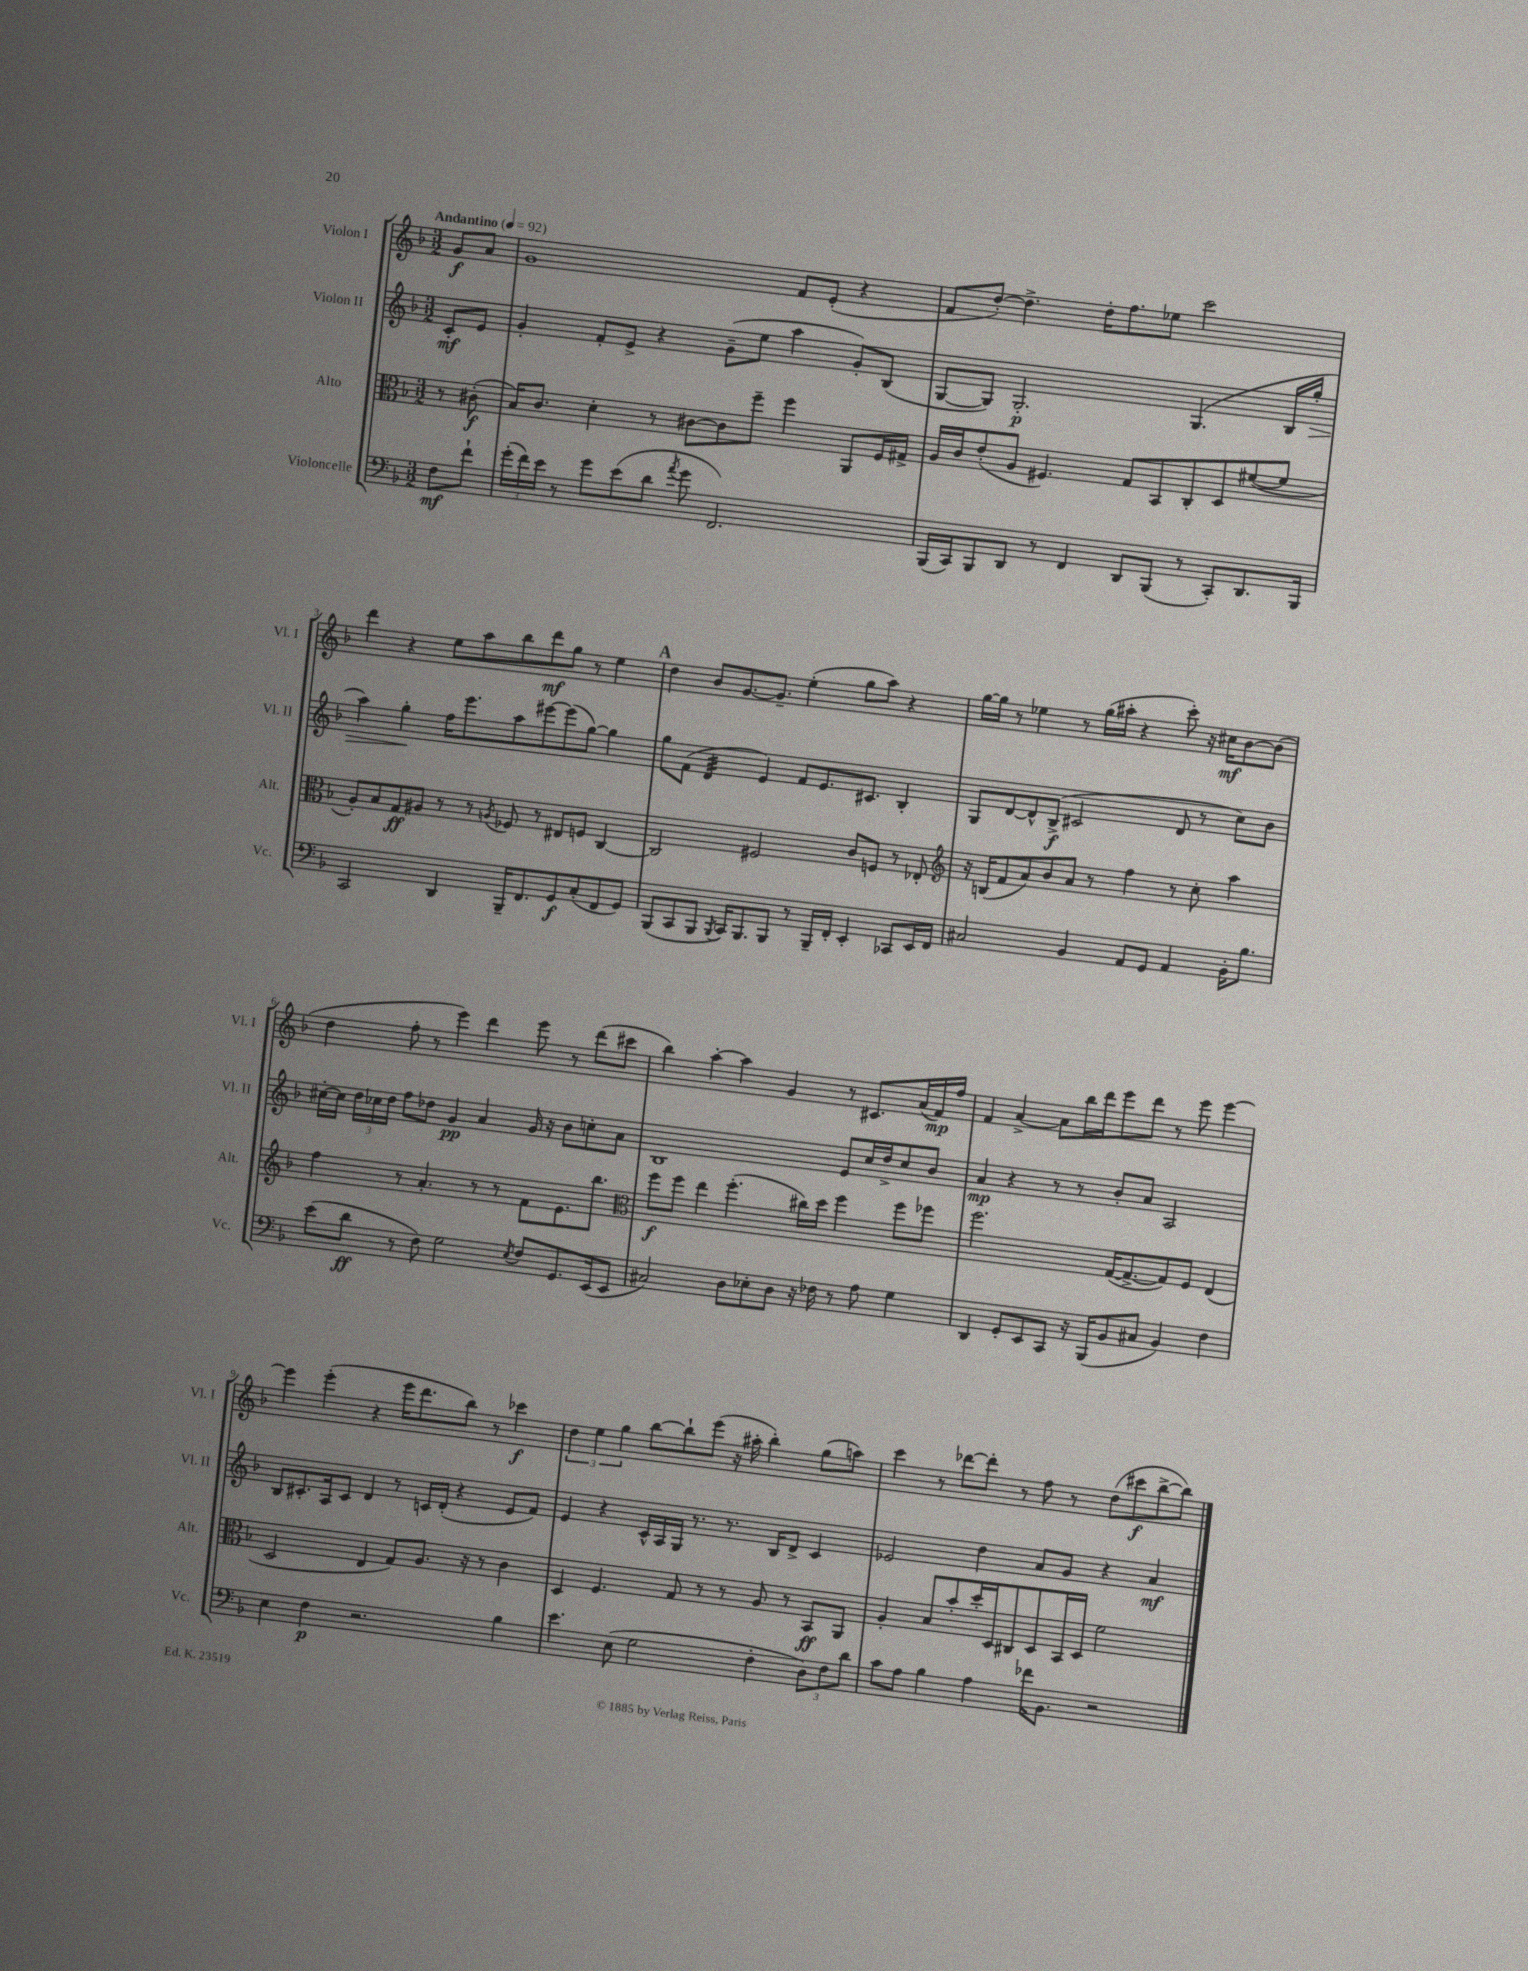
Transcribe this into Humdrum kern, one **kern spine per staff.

**kern	**dynam	**kern	**dynam	**kern	**dynam	**kern	**dynam
*part4	*part4	*part3	*part3	*part2	*part2	*part1	*part1
*staff4	*staff4	*staff3	*staff3	*staff2	*staff2	*staff1	*staff1
*I"Violoncelle	*	*I"Alto	*	*I"Violon II	*	*I"Violon I	*
*I'Vc.	*	*I'Alt.	*	*I'Vl. II	*	*I'Vl. I	*
*clefF4	*	*clefC3	*	*clefG2	*	*clefG2	*
*k[b-]	*	*k[b-]	*	*k[b-]	*	*k[b-]	*
*M3/2	*	*M3/2	*	*M3/2	*	*M3/2	*
*MM92	*	*MM92	*	*MM92	*	*MM92	*
=	=	=	=	=	=	=	=
!	!	!	!	!	!	!LO:TX:a:B:t=Andantino	!
8F\L	mf	8r	.	8c'/L	mf	8g/L	f
8f`\J	.	(8c#X'\	f	8e/J	.	8a/J	.
=1	=1	=1	=1	=1	=1	=1	=1
(24g'\LL	.	16B-/KL)	.	4g'/	.	1g	.
24f\)	.	.	.	.	.	.	.
.	.	8.c/J	.	.	.	.	.
24e\JJ	.	.	.	.	.	.	.
8r	.	.	.	.	.	.	.
8g\L	.	4d'\	.	8f'/L	.	.	.
(8e\	.	.	.	8e^/J	.	.	.
8d\J	.	8r	.	4r	.	.	.
8qa/	.	.	.	.	.	.	.
8g\	.	[8c#X\L	.	.	.	.	.
2.FF/)	.	8c#\]	.	(8g~\L	.	.	.
.	.	8ff~\J	.	8ee\J	.	.	.
.	.	4ff\	.	4aa\	.	8f/L	.
.	.	.	.	.	.	(8e'/J	.
.	.	8AA/L	.	8g'/L)	.	4r	.
.	.	16F/L	.	(8B-/J	.	.	.
.	.	16G#X^/JJ	.	.	.	.	.
=2	=2	=2	=2	=2	=2	=2	=2
(16BBB-/LL	.	16A/LL	.	[8G/L	.	8f/L	.
16CC/J)	.	16c/J	.	.	.	.	.
8BBB-/	.	(8e'/	.	8G/J])	.	[8dd'/J)	.
8DD/J	.	8A/J	.	2.G'/	p	4.dd^\]	.
8r	.	4.F#X/)	.	.	.	.	.
4FF/	.	.	.	.	.	.	.
.	.	.	.	.	.	16dd'\KL	.
.	.	.	.	.	.	8.ff\	.
8DD/L	.	8G/L	.	.	.	.	.
(8BBB-/J	.	8BB-/	.	.	.	8ee-X\J	.
8r	.	8C'/	.	(4.G/	.	2ccc\	.
8CC'/L)	.	8D/	.	.	.	.	.
8.DD/	.	([8f#X/	.	.	.	.	.
.	.	8f#/J]	.	16B-/LL	.	.	.
!	!	!	!	!	!LO:HP:b	!	!
16BBB-/Jk	.	.	.	16gg'/JJ	>	.	.
!!LO:LB:g=z
=3	=3	=3	=3	=3	=3	=3	=3
2CC/	.	8A'/L)	.	4aa\)	.	4ddd\	.
.	.	8B-/	.	.	.	.	.
.	.	8G/	ff	4gg'\	.	4r	.
.	.	8A#X/J	.	.	.	.	.
4DD/	.	8r	.	16ff\KL	]	8ee\L	.
.	.	.	.	8.eee\	.	.	.
.	.	8r	.	.	.	8aa\	.
.	.	8qAn/	.	.	.	.	.
16BBB-~/KL	.	8F-X/	.	8aa\	.	8bb-\	.
8.FF/	.	.	.	.	.	.	.
.	.	8r	.	[8eee#X\	.	8ddd\	mf
8GG/	f	8E#X/L	.	(8eee#\]	.	8gg\J	.
(8C'/	.	8Fn/J	.	[8gg\J)	.	8r	.
8FF/	.	[4C/	.	4gg\]	.	4ee\	.
8GG/J)	.	.	.	.	.	.	.
!!LO:REH:place=s1:t=A
=4	=4	=4	=4	=4	=4	=4	=4
(8BBB-/L	.	2C/]	.	8gg\L	.	4dd\	.
8CC/	.	.	.	(8f\J	.	.	.
*	*	*	*	*tremolo	*	*	*
8BBB-/J	.	.	.	32d/LLL	.	8b-/L	.
.	.	.	.	32d/	.	.	.
.	.	.	.	32d/	.	.	.
.	.	.	.	32d/	.	.	.
8qBBB-/	.	.	.	.	.	.	.
16CC/KL)	.	.	.	32d/	.	[8.g/	.
.	.	.	.	32d/	.	.	.
8.BBB-/	.	.	.	32d/	.	.	.
.	.	.	.	32d/JJJ	.	.	.
*	*	*	*	*Xtremolo	*	*	*
.	.	2F#X/	.	4e/)	.	.	.
.	.	.	.	.	.	8.g~/J]	.
8BBB-/J	.	.	.	.	.	.	.
8r	.	.	.	8f/L	.	(4ee'\	.
16BBB-~/LL	.	.	.	8.e/	.	.	.
16FF'/JJ	.	.	.	.	.	.	.
4EE'/	.	8c/L	.	.	.	8gg\L	.
.	.	.	.	8.c#X/J	.	.	.
.	.	8Fn/J	.	.	.	8aa\J)	.
8CC-X/L	.	8r	.	4B-'/	.	4r	.
16EE/L	.	8E-X'/	.	.	.	.	.
16FF/JJ	.	.	.	.	.	.	.
=5	=5	=5	=5	=5	=5	=5	=5
*	*	*clefG2	*	*	*	*	*
2C#X/	.	16r	.	8G/L	.	[16gg\LL	.
.	.	(16Bn/KL	.	.	.	16gg\JJ]	.
.	.	8f/	.	[8d/	.	8r	.
.	.	8a/)	.	8d^^/]	.	4ee-X\	.
.	.	8b-/	.	(8B-^/J	f	.	.
4BB-/	.	8a/J	.	2c#X/	.	8r	.
.	.	8r	.	.	.	(16gg\LL	.
.	.	.	.	.	.	16aa#X'\JJ	.
8AA/L	.	4ff\	.	.	.	4r	.
8GG/J	.	.	.	.	.	.	.
4AA/	.	8r	.	8d/	.	8ccc'\)	.
.	.	8cc'\	.	8r	.	16r	.
.	.	.	.	.	.	16cc#X\KL	mf
16BB-'\KL	.	4aa\	.	8cc\L)	.	[8b-\	.
8.B-\J	.	.	.	.	.	.	.
.	.	.	.	8b-\J	.	(8b-\J]	.
!!LO:LB:g=z
=6	=6	=6	=6	=6	=6	=6	=6
(8e\L	.	4ff\	.	[16cc#X'\LL	.	4dd\	.
.	.	.	.	16cc#\JJ]	.	.	.
8d\J	ff	.	.	24dd\LL	.	.	.
.	.	.	.	24cc-X\	.	.	.
.	.	.	.	24dd\JJ	.	.	.
8r	.	8r	.	8ff\L	.	8ff'\	.
8F\)	.	4.a'/	.	8dd-X\J	.	8r	.
2G\	.	.	.	4g/	pp	4eee\)	.
.	.	8r	.	4a/	.	4ddd\	.
.	.	8r	.	.	.	.	.
8qE/	.	.	.	.	.	.	.
8F/L	.	8f\L	.	16g/	.	8eee\	.
.	.	.	.	16r	.	.	.
8.GG/	.	8.e\	.	8b-\L	.	8r	.
.	.	.	.	8ccn'\	.	(8ddd\L	.
(16EE/k	.	8.bb-\J	.	.	.	.	.
8EE/J	.	.	.	8a\J	.	8ccc#X\J	.
=7	=7	=7	=7	=7	=7	=7	=7
*	*	*clefC3	*	*	*	*	*
2C#X/)	.	8ff\L	f	1B-	.	4bb-\)	.
.	.	8ff\J	.	.	.	.	.
.	.	4ee\	.	.	.	[4aa'\	.
8D\L	.	(4.ff'\	.	.	.	4aa\]	.
8E-X'\	.	.	.	.	.	.	.
8D\J	.	.	.	.	.	4g/	.
16r	.	16cc#X\LL)	.	.	.	.	.
16F-X\	.	16dd\JJ	.	.	.	.	.
8r	.	4ff\	.	8e/L	.	8r	.
8A\	.	.	.	16cc/L	.	8.c#X/L	.
.	.	.	.	16dd^/J	.	.	.
4G\	.	8ff\L	.	8cc/	.	.	.
.	.	.	.	.	.	(16a/L	.
.	.	8ff-X\J	.	8b-/J	.	16f/)	mp
.	.	.	.	.	.	16ff/JJ	.
=8	=8	=8	=8	=8	=8	=8	=8
4DD/	.	2.ff\	.	4a/	mp	4f/	.
8GG'/L	.	.	.	4r	.	[4a^/	.
8EE/	.	.	.	.	.	.	.
8CC/J	.	.	.	8r	.	8a\L]	.
16r	.	.	.	8r	.	16bb-\L	.
(16BBB-/KL	.	.	.	.	.	16ddd\J	.
8BB-/	.	([16G/KL	.	8b-'/L	.	8eee\	.
.	.	8.G^/_	.	.	.	.	.
8C#X/J	.	.	.	8a/J	.	8ddd\J	.
4BB-/)	.	8G/])	.	2A/	.	8r	.
.	.	8F/J	.	.	.	8eee\	.
4F\	.	(4E/	.	.	.	[4eee\	.
!!LO:LB:g=z
=9	=9	=9	=9	=9	=9	=9	=9
4E\	.	2D/	.	8B-/L	.	4eee\]	.
.	.	.	.	8.c#X'/	.	.	.
4F\	p	.	.	.	.	(4eee'\	.
.	.	.	.	16A/k	.	.	.
.	.	.	.	8c#/J	.	.	.
2.r	.	4E/	.	4d/	.	4r	.
.	.	8G/L)	.	8r	.	16eee\KL	.
.	.	.	.	.	.	8.ddd\	.
.	.	8.A/J	.	16cn/LL	.	.	.
.	.	.	.	(16d'/JJ	.	.	.
.	.	.	.	4r	.	8bb-\J)	.
.	.	16r	.	.	.	.	.
.	.	8r	.	.	.	8r	.
4B-\	.	4c\	.	8e/L	.	4ccc-X\	f
.	.	.	.	8f/J)	.	.	.
=10	=10	=10	=10	=10	=10	=10	=10
4.e\	.	4D/	.	4e/	.	6dd\	.
.	.	.	.	.	.	6ee\	.
.	.	4.F/	.	4r	.	.	.
.	.	.	.	.	.	6gg\	.
(8E\	.	.	.	.	.	.	.
2G\	.	.	.	16c^^/LL	.	[8bb-\L	.
.	.	.	.	16A/	.	.	.
.	.	8G/	.	16G/JJ	.	8bb-`\]	.
.	.	.	.	8.r	.	.	.
.	.	8r	.	.	.	(8eee\J	.
.	.	8r	.	8.r	.	16r	.
.	.	.	.	.	.	16aa#X'\	.
4F'\	.	8A/	.	.	.	4bb-'\)	.
.	.	.	.	16B-/KL	.	.	.
.	.	8r	.	8d^/J	.	.	.
12D\L)	.	8BB-/L	ff	4c/	.	(8gg\L	.
12F\	.	.	.	.	.	.	.
.	.	8AA/J	.	.	.	8aan\J)	.
12d\J	.	.	.	.	.	.	.
=11	=11	=11	=11	=11	=11	=11	=11
8c\L	.	4A'/	.	2e-X/	.	4ccc\	.
8A\J	.	.	.	.	.	.	.
4B-\	.	8B-/L	.	.	.	8r	.
.	.	8b-'/	.	.	.	[8ddd-X\L	.
4A\	.	16dd'/L	.	4dd\	.	8ddd-'\J]	.
.	.	16D/J	.	.	.	.	.
.	.	8C#X/	.	.	.	8r	.
16f-X\KL	.	8D/	.	8a/L	.	8ff\	.
8.BB-\J	.	.	.	.	.	.	.
.	.	16BB-/L	.	8g/J	.	8r	.
.	.	16D/JJ	.	.	.	.	.
2r	.	2f\	.	4r	.	(8dd\L	.
.	.	.	.	.	.	8ccc#X\	f
.	.	.	.	4a/	mf	[8bb-^\	.
.	.	.	.	.	.	8bb-\J])	.
==	==	==	==	==	==	==	==
*-	*-	*-	*-	*-	*-	*-	*-
